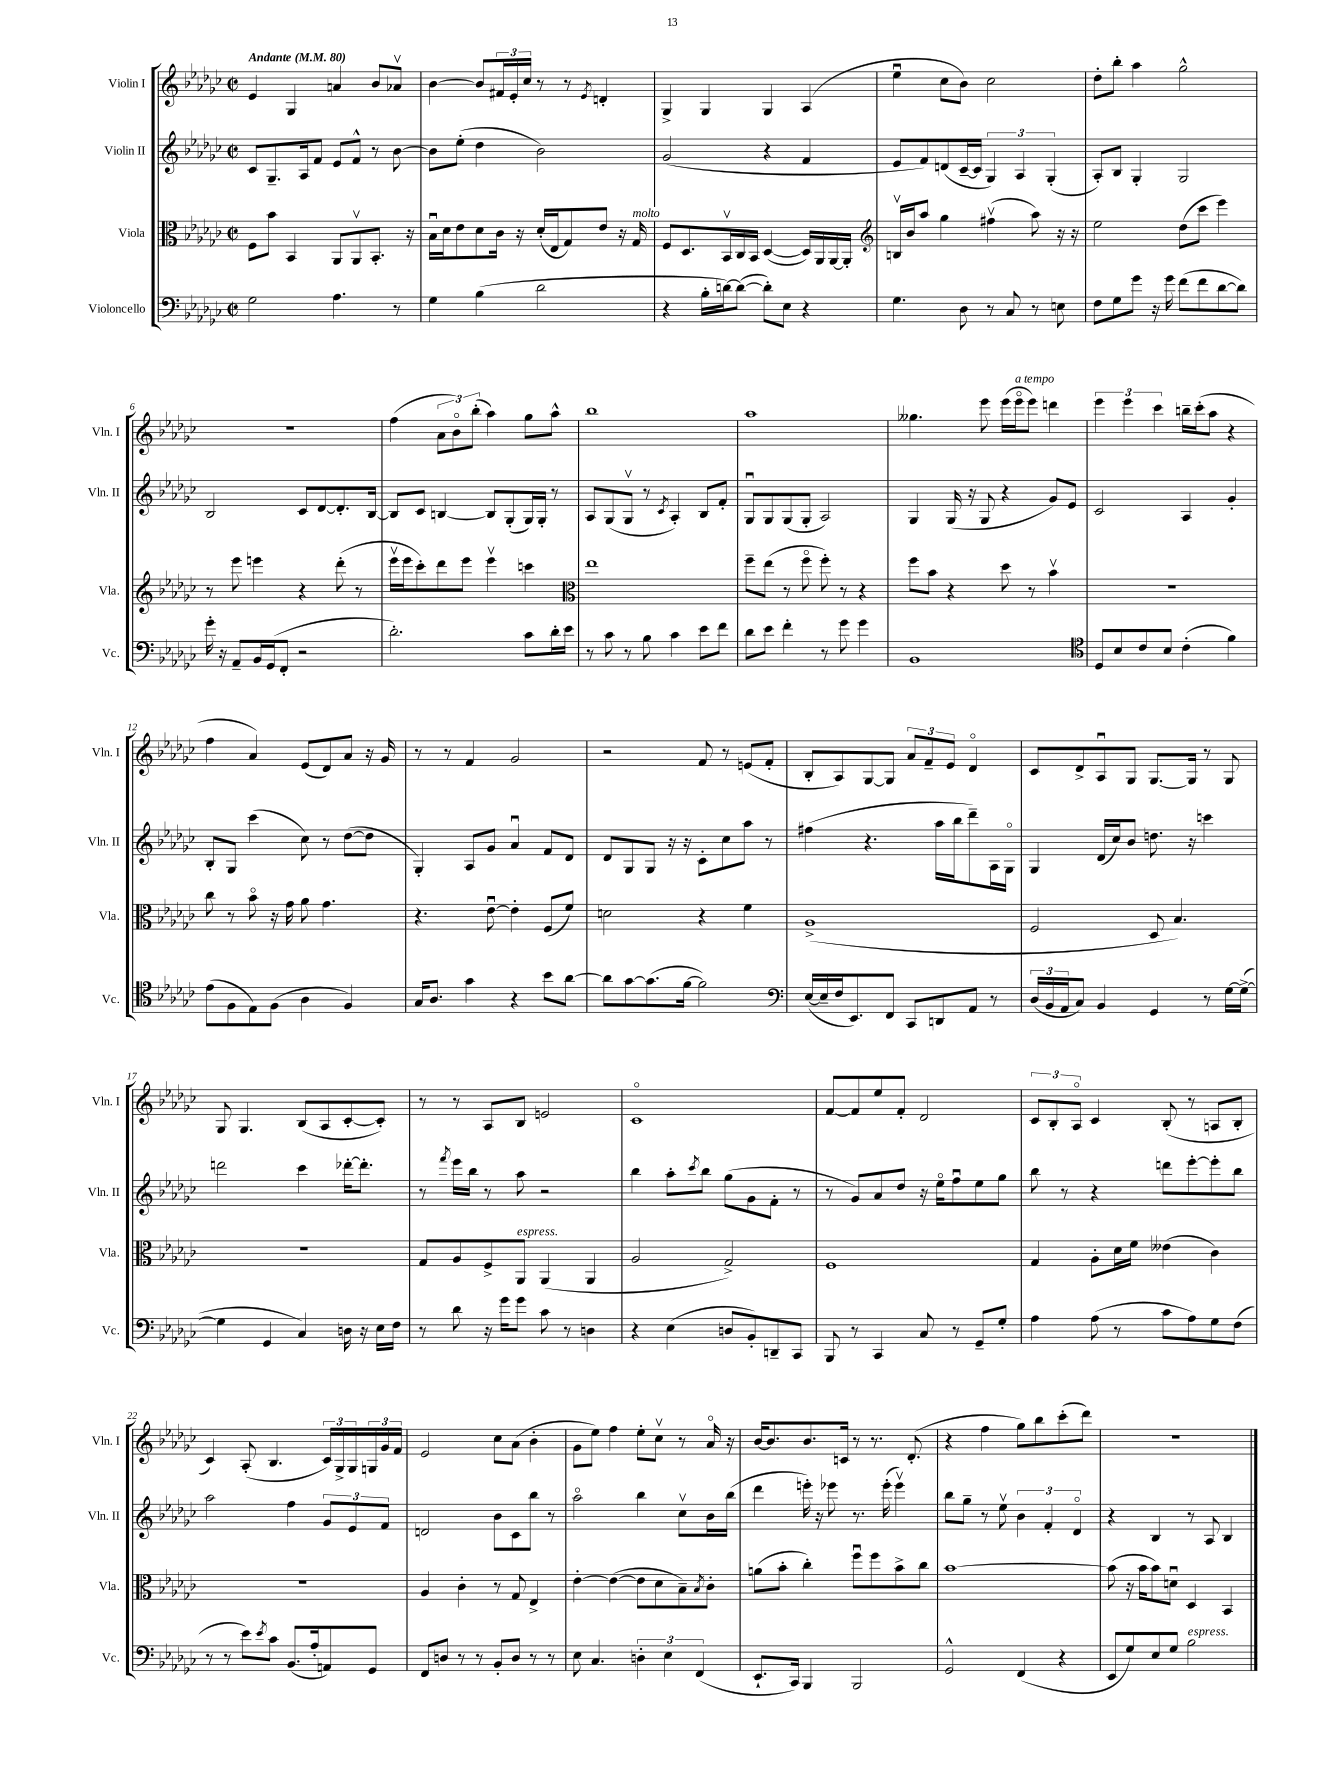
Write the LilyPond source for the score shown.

<<
\new StaffGroup <<
\new Staff = "s0" \with { instrumentName = "Violin I" shortInstrumentName = "Vln. I" } {
    \clef treble \key ges \major \defaultTimeSignature \time 2/2 \tempo "Andante" 4 = 80
    ees'4 ges4 a'4 bes'8 aes'8\upbow |
    bes'4~ bes'8 \tuplet 3/2 { fis'16 ees'16-. ces''16 } r8 r8 \acciaccatura { ees'8 } d'4-. |
    ges4-> ges4 ges4 aes4( |
    ees''4\downbow ces''8 bes'8) ces''2 |
    des''8-. bes''8-. aes''4 ges''2-^ |
    R1 |
    f''4( \tuplet 3/2 { aes'8 bes'8\flageolet) bes''8-.( } aes''4) ges''8 aes''8-^ |
    bes''1 |
    aes''1 |
    geses''4. ees'''8 ees'''16( ees'''16\flageolet^\markup { \italic "a tempo" } ees'''8) d'''4 |
    \tuplet 3/2 { ees'''4 ees'''4 ces'''4 } b''16-- ces'''16-.( aes''8 r4 |
    f''4 aes'4) ees'8( des'8) aes'8 r16 ges'16 |
    r8 r8 f'4 ges'2 |
    r2 f'8 r8 e'8( f'8-. |
    bes8-. aes8) ges8~ ges8 \tuplet 3/2 { aes'8 f'8-- ees'8 } des'4\flageolet |
    ces'8 des'8-> aes8\downbow ges8 ges8.~ ges16 r8 ges8 |
    ges8 ges4. bes8( aes8 ces'8~-. ces'8-.) |
    r8 r8 aes8 bes8 e'2 |
    ces'1\flageolet |
    f'8~ f'8 ees''8 f'8-. des'2 |
    \tuplet 3/2 { ces'8 bes8-. aes8\flageolet } ces'4 bes8-.( r8 a8 bes8-. |
    ces'4) aes8-.( bes4. \tuplet 3/2 { ces'16) ges16-> ges16 } \tuplet 3/2 { g16 ges'16 f'16 } |
    ees'2 ces''8 aes'8( bes'4-. |
    ges'8 ees''8) f''4 ees''8-. ces''8\upbow r8 aes'16\flageolet r16 |
    bes'16~ bes'8. bes'8. c'16 r8 r8. des'8.-.( |
    r4 f''4 ges''8) bes''8 ces'''8-.( des'''8) |
    r1 \bar "|." |
}
\new Staff = "s1" \with { instrumentName = "Violin II" shortInstrumentName = "Vln. II" } {
    \clef treble \key ges \major \defaultTimeSignature \time 2/2
    ces'8 ges8.-- aes16 f'8 ees'8 f'8-^ r8 bes'8~ |
    bes'8 ees''8-.( des''4 bes'2) |
    ges'2( r4 f'4 |
    ees'8 f'8) d'8( ces'16~-- ces'16 \tuplet 3/2 { ges4) aes4 ges4-.( } |
    aes8-.) bes8 ges4-. ges2 |
    bes2 ces'8 des'8~ des'8.-. bes16~ |
    bes8 ces'8 b4~ b8 ges8-.( ges16) ges16-. r8 |
    aes8 ges8( ges8\upbow r8 \acciaccatura { ces'8 } aes4-.) bes8 f'8-. |
    ges8\downbow ges8 ges8( ges8-. aes2) |
    ges4 ges16( r16 ges8 r4 ges'8) ees'8 |
    ces'2 aes4 ges'4-. |
    bes8-. ges8 ces'''4( ces''8) r8 des''8~( des''8 |
    ges4-.) aes8 ges'8 aes'4\downbow f'8 des'8 |
    des'8 ges8 ges8 r16 r16 ces'8-. ces''8 aes''8 r8 |
    fis''4( r4. aes''16 bes''16 des'''8--) aes16 ges16\flageolet |
    ges4 des'16( ces''16) bes'8 d''8. r16 c'''4 |
    d'''2 ces'''4 des'''16~-. des'''8.-. |
    r8 \acciaccatura { f'''8 } ees'''16 bes''16 r8 aes''8 r2 |
    bes''4 aes''8-. \acciaccatura { ces'''8 } bes''8 ges''8( ges'8 f'8-. r8 |
    r8 ges'8) aes'8 des''8 r16 ees''16\flageolet f''8\downbow ees''8 ges''8 |
    bes''8 r8 r4 d'''8 ees'''8~-. ees'''8-. bes''8 |
    aes''2 f''4 \tuplet 3/2 { ges'8 ees'8 f'8 } |
    d'2 bes'8 ces'8 bes''8 r8 |
    aes''2\flageolet bes''4 ces''8\upbow bes'16 bes''16( |
    des'''4 e'''16-.) r16 ees'''8 r8. ees'''16-.( ees'''4\upbow) |
    bes''8 ges''8-- r8 ees''8\upbow \tuplet 3/2 { bes'4 f'4-. des'4\flageolet } |
    r4 bes4 r8 aes8 bes4 \bar "|." |
}
\new Staff = "s2" \with { instrumentName = "Viola" shortInstrumentName = "Vla." } {
    \clef alto \key ges \major \defaultTimeSignature \time 2/2
    f8 bes'8 bes,4 aes,8 aes,8\upbow bes,8.-. r16 |
    bes16\downbow des'16 ees'8 des'8 ces'16 r16 des'16-.( ees16 ges8) ees'8 r16 ges16^\markup { \italic "molto" } |
    f8 des8. bes,16\upbow ces16 bes,16 des4~( des16) aes,16 aes,16~ aes,16-. |
    \clef treble b16\upbow bes'16 aes''8 ges''4 fis''4\upbow( aes''8) r16 r16 |
    ees''2 des''8( ces'''8 ees'''4) |
    r8 ees'''8 e'''4 r4 des'''8-.( r8 |
    ees'''16\upbow ees'''16 ces'''8-.) des'''8 ees'''8 ees'''4\upbow c'''4 |
    \clef alto ees''1 |
    f''8-- ees''8( r8 f''8\flageolet f''8-.) r8 r4 |
    f''8 bes'8 r4 des''8 r8 bes'4\upbow |
    R1 |
    ces''8 r8 bes'8\flageolet r16 ges'16 aes'8 ges'4. |
    r4. ees'8~\downbow ees'4-. f8( f'8) |
    d'2 r4 f'4 |
    aes1->( |
    f2 des8 bes4.) |
    r1 |
    ges8 aes8 f8-> aes,8^\markup { \italic "espress." } aes,4( aes,4 |
    aes2 ges2->) |
    f1 |
    ges4 aes8-. des'16 f'16 eeses'4( ces'4) |
    r1 |
    aes4 ces'4-. r8 ges8 ees4-> |
    ees'4~-. ees'4~( ees'8 des'8 bes8--) \acciaccatura { bes8 } ces'8-. |
    a'8( bes'8-. ces''4-.) f''8\downbow f''8 bes'8-> ces''8 |
    bes'1~ |
    bes'8( r16 bes'16 bes'8) d'8\downbow des4 bes,4 \bar "|." |
}
\new Staff = "s3" \with { instrumentName = "Violoncello" shortInstrumentName = "Vc." } {
    \clef bass \key ges \major \defaultTimeSignature \time 2/2
    ges2 aes4. r8 |
    ges4 bes4( des'2 |
    r4 bes16-. d'16~) d'8~( d'8-.) ees8 r4 |
    ges4. des8 r8 ces8 r8 e8 |
    f8 ges8 ges'8 r16 ges'16 f'8( f'8 des'8~ des'8) |
    ges'16-. r16 aes,8-- bes,16 ges,16( f,8-. r2 |
    des'2.-.) ces'8 des'16-. ees'16 |
    r8 ces'8 r8 bes8 ces'4 ees'8 f'8 |
    des'8 ees'8 f'4-. r8 ges'8 ges'4 |
    bes,1 |
    \clef tenor des8 bes8 ces'8 bes8 ces'4-.( f'4) |
    ees'8( f8 ees8) f8( aes4 f4) |
    ges16 aes8. ges'4 r4 bes'8 aes'8~ |
    aes'8 ges'8~ ges'8.( f'16~ f'2) |
    \clef bass ees16~( ees16-- f16 ees,8.) f,8 ces,8 d,8 aes,8 r8 |
    \tuplet 3/2 { des16( bes,16 aes,16 } ces8) bes,4 ges,4 r8 ges16~ ges16~->( |
    ges4 ges,4 ces4) d16 r16 ees16 f16 |
    r8 des'8 r16 ges'16 ges'8 ces'8 r8 d4 |
    r4 ees4( d8 bes,8-.) d,8-- ces,8 |
    bes,,8 r8 ces,4 ces8 r8 ges,8-- ges8-. |
    aes4 aes8( r8 ces'8 aes8) ges8 f8( |
    r8 r8 ees'8) \acciaccatura { ees'8 } ces'8 bes,8.( aes16-. a,8) ges,8 |
    f,8 d8 r8 r8 bes,8-. d8 r8 r8 |
    ees8 ces4. \tuplet 3/2 { d4-. ees4 f,4( } |
    ees,8.-! ces,16) bes,,4 bes,,2 |
    ges,2-^ f,4( r4 |
    ees,8 ges8) ees8 ges8 bes2^\markup { \italic "espress." } \bar "|." |
}
>>
>>
